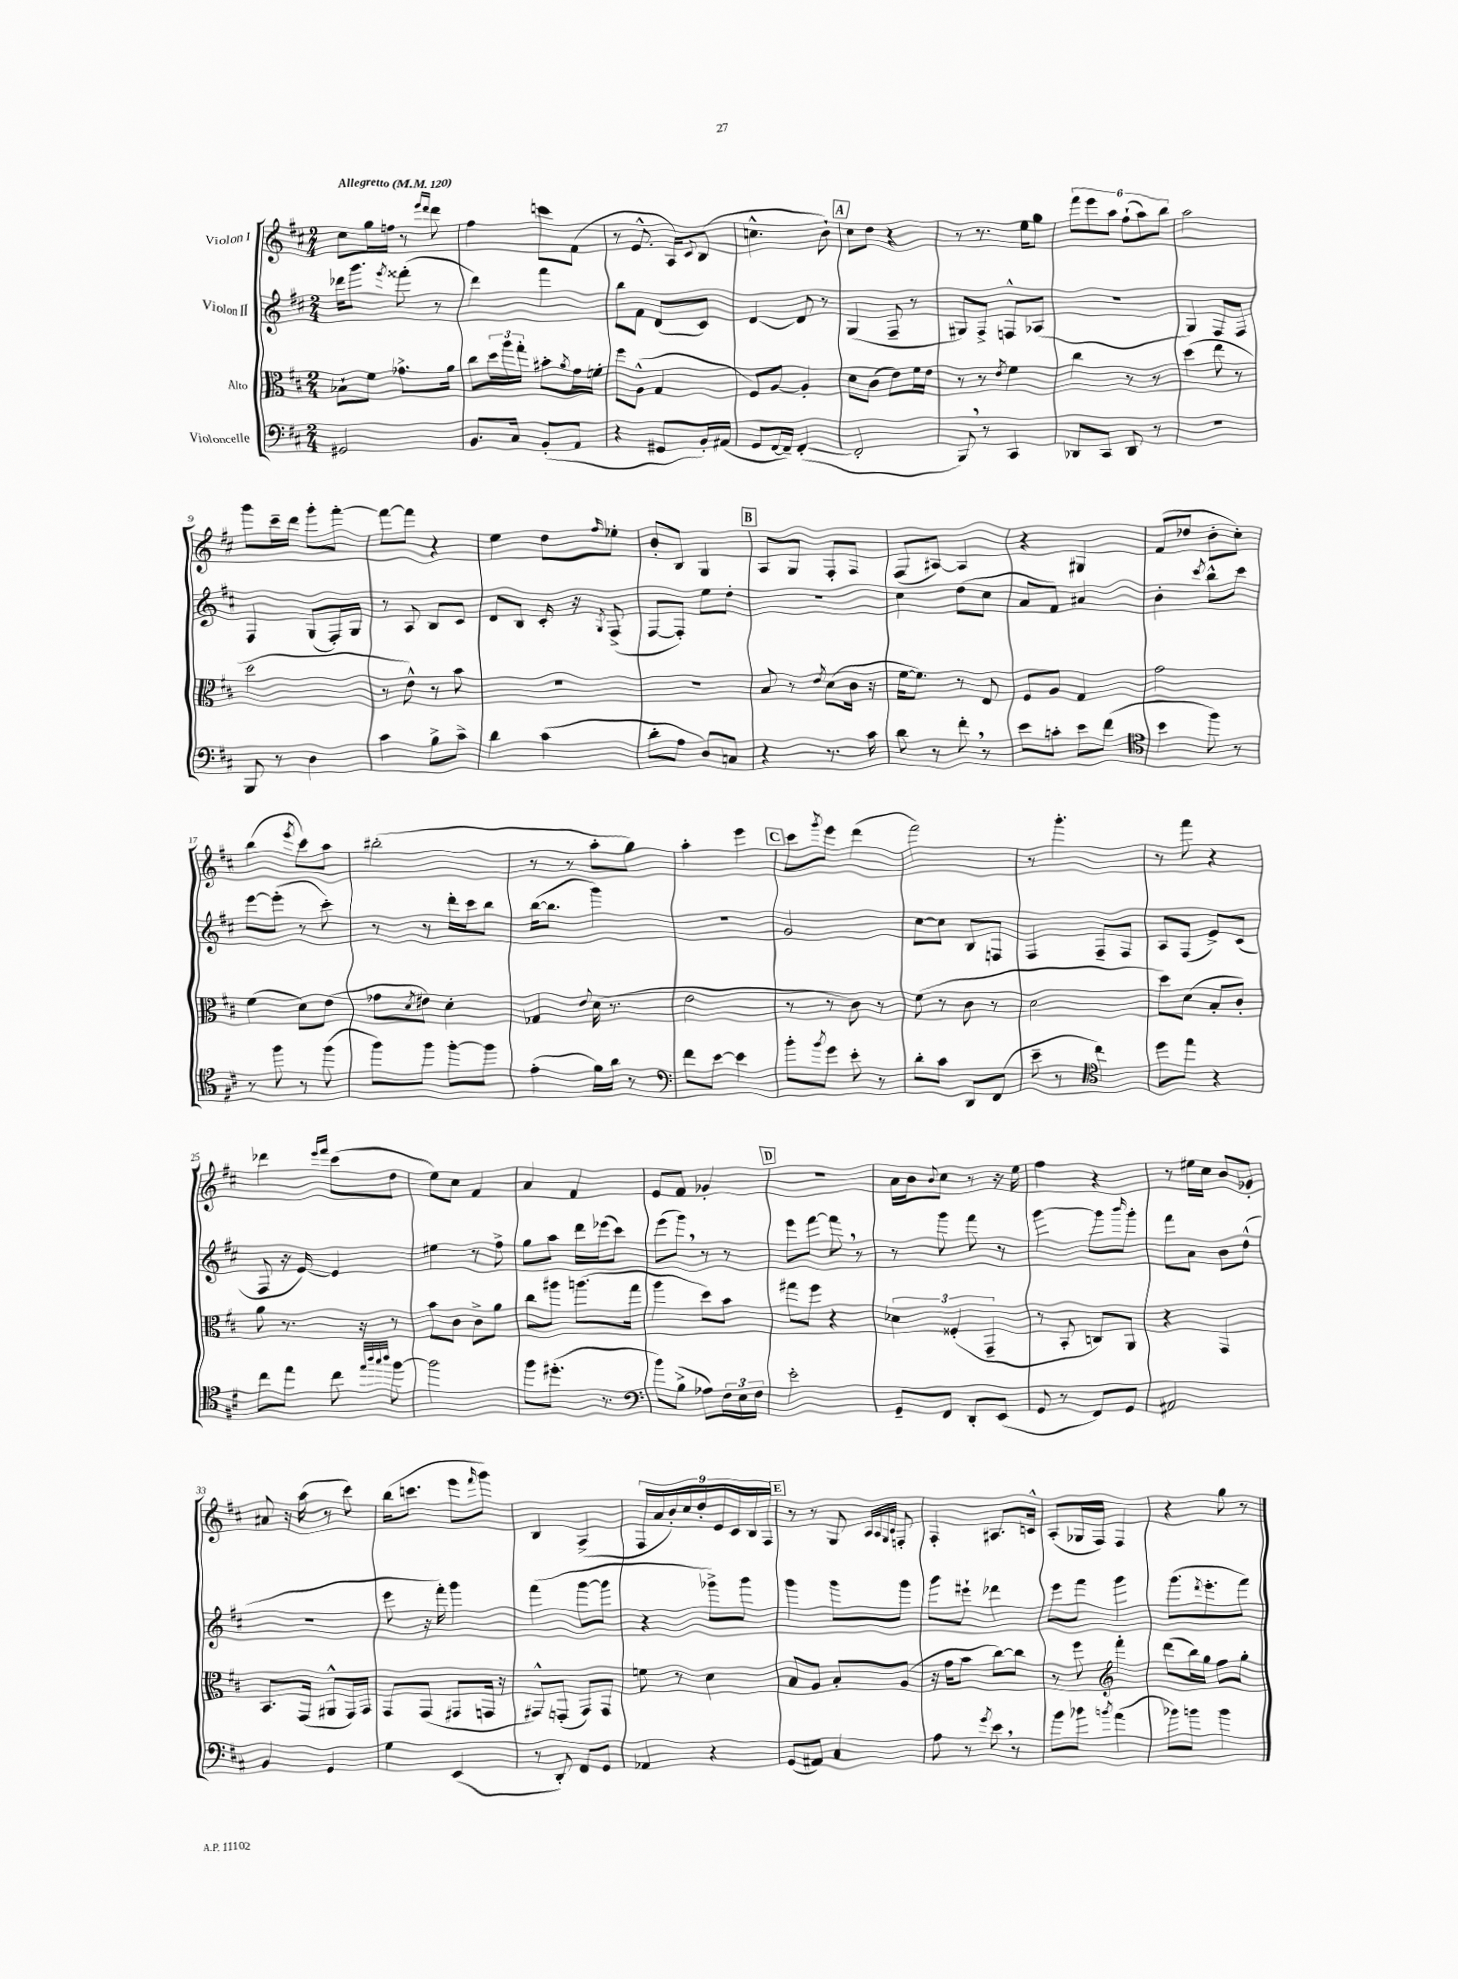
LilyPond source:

<<
\new StaffGroup <<
\new Staff = "s0" \with { instrumentName = "Violon I" } {
    \clef treble \key d \major \numericTimeSignature \time 2/4 \tempo "Allegretto" 4 = 120
    cis''8 g''16 f''16 r8 \grace { e'''16 d'''16 } d'''8 |
    fis''4 c'''8 fis'8( |
    r8 e'8.-^ a16) \appoggiatura { cis'8 } b8( |
    c''4.-^ b'8-!) |
    \mark \markup { \box "A" } cis''8 d''8 r4 |
    r8 r8. e''16 g''8 |
    \tuplet 6/4 { fis'''8 e'''8 a''8 fis''8-!( a''8) b''8 } |
    a''2 |
    g'''8 cis'''16-- d'''16 g'''8-. fis'''8~-. |
    fis'''8~ fis'''8 r4 |
    e''4 d''8 \grace { fis''16 } ees''8-. |
    b'8-. b8 g4 |
    \mark \markup { \box "B" } a8 g8 fis8-. fis8 |
    fis8( ais8~) ais4 |
    r4 gis4 |
    fis'8( des''8 b'8-. cis''8-.) |
    b''4( \acciaccatura { e'''8 } cis'''8) a''8 |
    bis''2-.( |
    r8 r8 a''8-. g''8) |
    a''4-. e'''4 |
    \mark \markup { \box "C" } cis'''8 \acciaccatura { g'''8 } e'''8 d'''4( |
    fis'''2) |
    r8 g'''4.-. |
    r8 fis'''8 r4 |
    des'''4 \grace { e'''16 fis'''16 } cis'''8( d''8 |
    e''8) cis''8 fis'4 |
    a'4 fis'4 |
    e'8 fis'8 ges'4-. |
    \mark \markup { \box "D" } r2 |
    a'16 b'16 \appoggiatura { b'8 } cis''8 r8 r16 e''16 |
    fis''4 r4 |
    r8 eis''16 cis''16 b'8 ges'8-. |
    ais'8 r16 a''16( r8 cis'''8) |
    b''16( c'''8. e'''8 \grace { fis'''16 } g'''8) |
    b4 a4->( |
    \tuplet 9/8 { fis16 a'16 b'16-.) cis''16 d''16-. e'16 cis'16 b16 fis16 } |
    \mark \markup { \box "E" } r8 r8 g8 \grace { a32 a32 g32 cis'32 } f8-. |
    fis4-. ais8. c'16-^ |
    a8-.( ges16 fis16) fis4 |
    r4 g''8 r8 \bar "|." |
}
\new Staff = "s1" \with { instrumentName = "Violon II" } {
    \clef treble \key d \major \numericTimeSignature \time 2/4
    des'''16 g'''8. \acciaccatura { e'''8 } fisis'''8-.( r8 |
    d'''4) fis'''4 |
    b''8 fis'8 d'8( cis'8) |
    d'4~ d'8 r8 |
    \mark \markup { \box "A" } g4( fis8-- r8 |
    gis8) fis8-> f8-^ aes8( |
    R2 |
    g4) fis8 fis8 |
    fis4 g8( fis16-.) g16 |
    r8 a8 b8 cis'8 |
    d'8 b8 cis'16-. r16 \acciaccatura { g8 } fis8->( |
    fis8~ fis8-.) e''8 d''8-. |
    \mark \markup { \box "B" } R2 |
    cis''4 d''8( cis''8 |
    a'8 fis'8) ais'4 |
    b'4-. \acciaccatura { cis'''8 } b''8-^ cis'''8 |
    e'''8~ e'''8-.( r8 cis'''8-.) |
    r8 r8 d'''16-. cis'''16 b''8 |
    b''16~( b''8. g'''4) |
    R2 |
    \mark \markup { \box "C" } g'2 |
    cis''8~ cis''8 b8 f8 |
    fis4 fis8-- fis8 |
    a8 fis8( e'8->) cis'8( |
    fis8 r16 e'16~) e'4 |
    eis''4 r8 fis''8-> |
    g''8 a''8 d'''16 ees'''16( cis'''8) |
    e'''8( g'''8) \breathe r8 r8 |
    \mark \markup { \box "D" } e'''8 fis'''8~ fis'''8 \breathe r8 |
    r8 g'''8 fis'''8 r8 |
    g'''4~ g'''8 \grace { b'''16 } g'''8-. |
    fis'''8 a'8 b'8 d''8-^( |
    R2 |
    e'''8 r16 fis'''16-.) g'''4 |
    fis'''4( g'''8~ g'''8 |
    r4 ges'''8->) ges'''8 |
    \mark \markup { \box "E" } g'''4 g'''8 g'''8 |
    g'''8 eis'''8-! des'''4 |
    e'''8 fis'''8 g'''4 |
    g'''8.( \acciaccatura { d'''8 } e'''8.-. fis'''8) \bar "|." |
}
\new Staff = "s2" \with { instrumentName = "Alto" } {
    \clef alto \key d \major \numericTimeSignature \time 2/4
    bes8-! fis'8 ges'8.-> a'16 |
    cis''8 \tuplet 3/2 { d''16 a''16 g''16-. } bis'8-. \acciaccatura { a'8 } g'16 f'16-. |
    fis''8 a8-^( g4 |
    fis8) a8~ a4-. |
    \mark \markup { \box "A" } d'8 cis'8( e'8) fis'16 e'16 |
    r8 r8 \acciaccatura { e'8 } fis'4 |
    cis''4 r8 r8 |
    d''4( e''8 r8 |
    d''2 |
    r8 e'8-^) r8 b'8 |
    R2 |
    R2 |
    \mark \markup { \box "B" } b8 r8 \acciaccatura { e'8 } d'8( cis'16 r16 |
    fis'16~ fis'8.) r8 e8 |
    fis8 a8 g4 |
    g'2 |
    fis'4( d'8) e'8( |
    ges'8 \acciaccatura { d'8 } eis'8) d'4-. |
    ges4 \appoggiatura { e'8 } d'16( r8. |
    e'2 |
    \mark \markup { \box "C" } r8 r8 cis'8) r8 |
    fis'8( r8 cis'8 r8 |
    d'2 |
    d''8) d'8( b8-. cis'8-.) |
    a'8 r8. r16 r8 |
    b'8 cis'8 cis'8-> a'8 |
    cis''8 ais''8 a''8.( g''16 |
    a''4 d''8) b'8 |
    \mark \markup { \box "D" } gis''8 fis''8 r4 |
    \tuplet 3/2 { des'4 fisis4-.( g,4-- } |
    r8 b,8-. c8) a,8 |
    r4 g,4 |
    b,8. g,16( ais,8-^ g,16) g,16 |
    g,8 g,8( gis,8 g,16 r16 |
    gis,8-^) g,8-.( g,8) g,8 |
    f'8 r8 d'4 |
    \mark \markup { \box "E" } b8 a8 b8-. a8( |
    r16 g'16 b'8 cis''8~) cis''8 |
    r8 fis''8 \clef treble fis'''4-. |
    d'''8( b''16) g''16 fis''8 g''8-. \bar "|." |
}
\new Staff = "s3" \with { instrumentName = "Violoncelle" } {
    \clef bass \key d \major \numericTimeSignature \time 2/4
    gis,2 |
    b,8. cis16 b,8-.( a,8 |
    r4 gis,8 b,16-.) ais,16( |
    g,8 fis,16~ fis,16--) fis,4~-.( |
    \mark \markup { \box "A" } fis,2-. |
    b,,8) \breathe r8 cis,4 |
    des,8 cis,8 des,8 r8 |
    R2 |
    b,,8 r8 d4 |
    cis'4 b8-> cis'8-> |
    d'4 cis'4( |
    d'8-. a8 d8) c8 |
    \mark \markup { \box "B" } r4 r8. cis'16 |
    d'8 r8 fis'8-. \breathe r8 |
    e'8 c'8-. e'8 fis'8( |
    \clef tenor b'4 fis''8) r8 |
    r8 fis''8 r8 fis''8( |
    fis''8) fis''8 fis''8~-. fis''8 |
    e'4-.( fis'16) a'16 r8 |
    \clef bass fis'8 e'8~ e'4 |
    \mark \markup { \box "C" } b'8-. \acciaccatura { b'8 } g'8 e'8-. r8 |
    d'8-. cis'8 d,8 fis,8( |
    e'8-- r8 \clef tenor cis''4) |
    d''8 e''8 r4 |
    cis''8 e''8 cis''8 \grace { e''32 a''32 g''32 a''32 } fis''8~ |
    fis''2 |
    fis''8 dis''8.-.( r8. |
    \clef bass b'8) b8->( aes8) \tuplet 3/2 { fis16 e16 fis16 } |
    \mark \markup { \box "D" } e'2-. |
    g,8-- fis,8 d,8-. e,8( |
    g,8 r8 fis,8) g,8 |
    ais,2 |
    b,4 g,4 |
    g4 e,4( |
    r8 d,8-.) fis,8 g,8 |
    aes,4 r4 |
    \mark \markup { \box "E" } g,8( ais,8) cis4 |
    a8 r8 \acciaccatura { g'8 } e'8 \breathe r8 |
    b'8 bes'8 \acciaccatura { b'8 } a'4( |
    bes'8) b'8 b'4 \bar "|." |
}
>>
>>
